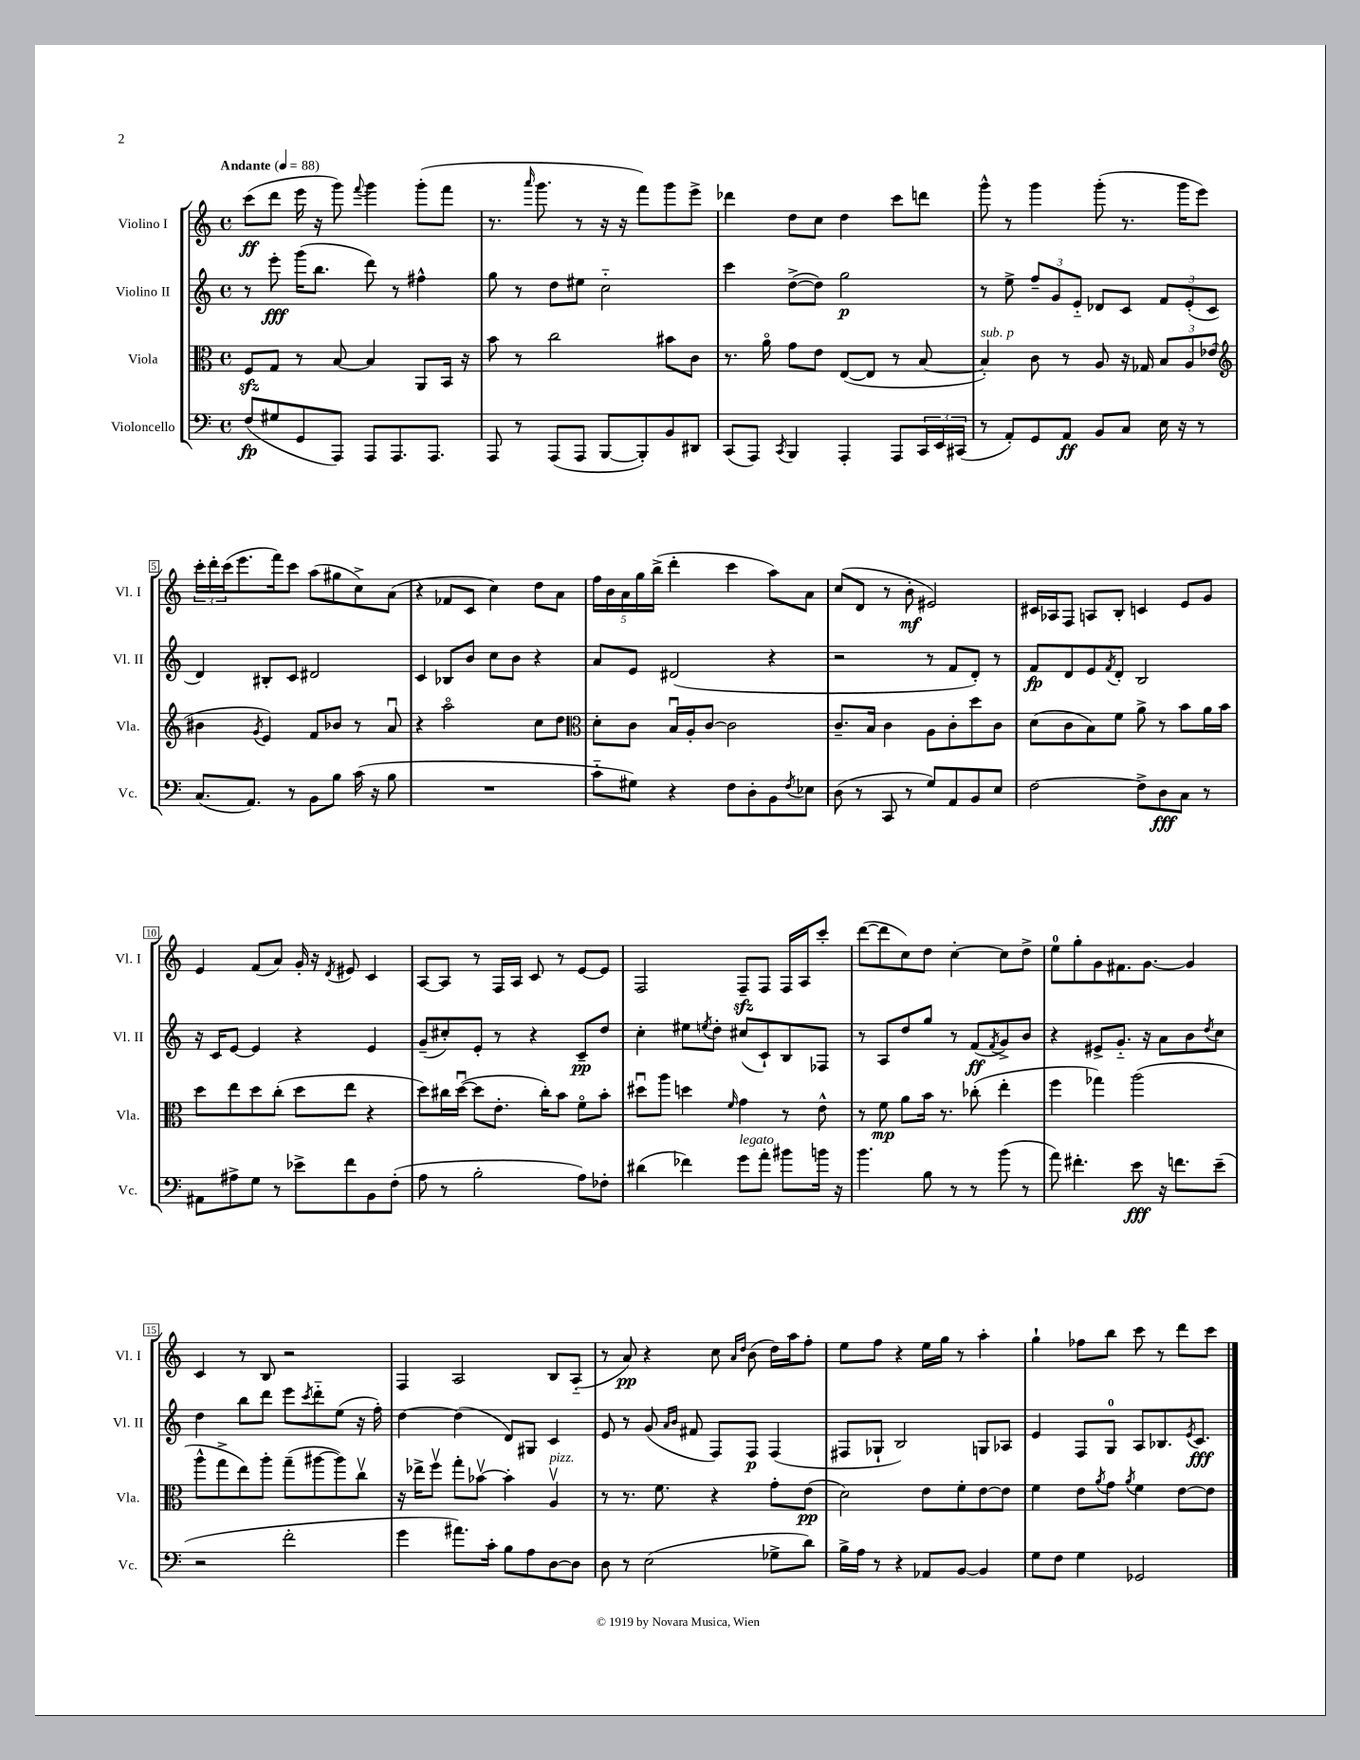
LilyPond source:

<<
\new StaffGroup <<
\new Staff = "s0" \with { instrumentName = "Violino I" shortInstrumentName = "Vl. I" } {
    \clef treble \key c \major \defaultTimeSignature \time 4/4 \tempo "Andante" 4 = 88
    c'''8\ff( d'''8 e'''16 r16 g'''8) \appoggiatura { f'''8 } g'''4 g'''8-.( f'''8 |
    r8. \grace { a'''16 } g'''8. r8 r16 r16 f'''8) g'''8 e'''8-> |
    des'''4 d''8 c''8 d''4 c'''8 d'''8 |
    g'''8-^ r8 g'''4 g'''8-.( r8. g'''16 e'''8) |
    \tuplet 3/2 { c'''16-. d'''16-. c'''16( } e'''8. f'''16) c'''8 a''8( gis''8 c''8->) a'8( |
    r4 fes'8 c'8 c''4) d''8 a'8 |
    \tuplet 5/4 { f''16 b'16 a'16 g''16 b''16->( } d'''4-. c'''4 a''8) a'8 |
    c''8( d'8 r8 b'8-.\mf eis'2) |
    cis'16 aes16 f8 a8 b8-. c'4 e'8 g'8 |
    e'4 f'8( a'8) g'16-. r16 \acciaccatura { d'8 } eis'8 c'4 |
    a8~ a8 r8 f16 a16 c'8 r8 e'8~ e'8 |
    f2 f8--\sfz f8 f16 a16 c'''8-. |
    d'''8~( d'''8 c''8) d''8 c''4~-. c''8 d''8-> |
    e''8-0 g''8-. g'8 fis'8. g'8.~ g'4 |
    c'4 r8 b8 r2 |
    f4 a2 b8 a8-_( |
    r8 a'8\pp) r4 c''8 \grace { a'16 d''16 } b'8( d''16) a''16 f''8-. |
    e''8 f''8 r4 e''16 g''16 r8 a''4-. |
    g''4-! fes''8 b''8 c'''8 r8 d'''8 c'''8 \bar "|." |
}
\new Staff = "s1" \with { instrumentName = "Violino II" shortInstrumentName = "Vl. II" } {
    \clef treble \key c \major \defaultTimeSignature \time 4/4
    r8 e'''8-.\fff g'''16( b''8. d'''8) r8 fis''4-^ |
    g''8 r8 d''8 eis''8 c''2-_ |
    c'''4 d''8~->( d''8) g''2\p |
    r8 e''8-> \tuplet 3/2 { f''8-- g'8 e'8-_ } des'8 c'8 \tuplet 3/2 { f'8 e'8-.( c'8 } |
    d'4) bis8-. c'8 dis'2 |
    c'4 bes8 b'8 c''8 b'8 r4 |
    a'8 e'8 dis'2( r4 |
    r2 r8 f'8 d'8-.) r8 |
    f'8\fp d'8 e'8 \acciaccatura { f'8 } d'8-. b2 |
    r16 c'16 e'8~ e'4 r4 e'4 |
    g'8--( cis''8-.) e'8-. r8 r4 c'8--\pp d''8 |
    c''4-. eis''8 \acciaccatura { e''8 } d''8-. cis''8( c'8-!) b8 fes8 |
    r8 a8 d''8 g''8 r8 f'8\ff( \acciaccatura { f'8 } g'8->) b'8 |
    r4 eis'8-> g'8.-_ r16 a'8 b'8 \acciaccatura { d''8 } c''8 |
    d''4 b''8 d'''8 e'''8 \acciaccatura { c'''8 } d'''8-_ e''8( r16 f''16-.) |
    d''4~ d''4( d'8) gis8 c'4 |
    e'8 r8 g'8( \grace { a'16 b'16 } fis'8 f8) f8\p f4( |
    fis8 ges8-! b2) g8 aes8 |
    e'4 f8 g8-0 a8 bes8. \acciaccatura { e'8 } c'8.\fff \bar "|." |
}
\new Staff = "s2" \with { instrumentName = "Viola" shortInstrumentName = "Vla." } {
    \clef alto \key c \major \defaultTimeSignature \time 4/4
    f8\sfz g8 r8 b8~ b4 a,8 b,16 r16 |
    b'8 r8 c''2 bis'8 c'8 |
    r8. a'16\flageolet g'8 e'8 e8~( e8 r8 b8~ |
    b4-.^\markup { \italic "sub. p" }) c'8 r8 a8 r16 ges16 \tuplet 3/2 { b8 a8 ees'8( } |
    \clef treble bis'4 \acciaccatura { g'8 } e'4) f'8 bes'8 r8 a'8\downbow |
    r4 a''2\flageolet c''8 d''8 |
    \clef alto d'8-. c'8 b16\downbow a16-. c'8~ c'2 |
    c'8.-- b16 c'4 a8 c'8-. d''8 c'8 |
    d'8( c'8 b8) f'8 a'8-> r8 b'8 a'16 b'16 |
    d''8 e''8 d''8 c''8-.( d''8 e''8 r4 |
    d''8) cis''16 d''16~\downbow( d''8 e'8.-. cis''16-.) b'8 f'8\flageolet b'8-. |
    dis''8\downbow a''8 d''4 \grace { f'16 } g'4 r8 e'8-^ |
    r8 f'8\mp a'8 b'16 r8. ces''8-.( e''4-. |
    f''4 ges''4) a''2( |
    a''8-^ g''8-> e''8) a''8-. g''8--( ais''8~ ais''8) c''8\upbow |
    r16 ees''16-> f''8\upbow g''8-. bes'8~\upbow bes'4-. a4\upbow^\markup { \italic "pizz." } |
    r8 r8. f'8. r4 g'8-. e'8\pp( |
    d'2) e'8 f'8-. e'8~ e'8 |
    f'4 e'8 \acciaccatura { a'8 } g'8 \acciaccatura { a'8 } f'4 e'8~ e'8 \bar "|." |
}
\new Staff = "s3" \with { instrumentName = "Violoncello" shortInstrumentName = "Vc." } {
    \clef bass \key c \major \defaultTimeSignature \time 4/4
    f8\fp( gis8 g,8 a,,8) a,,8 a,,8. a,,8. |
    a,,8 r8 a,,8( a,,8 b,,8~ b,,8-.) b,8 dis,8 |
    c,8( a,,8) \acciaccatura { c,8 } b,,4 a,,4-. a,,8 \tuplet 3/2 { c,16 e,16 cis,16( } |
    r8 a,8-.) g,8 a,8\ff b,8 c8 e16 r16 r8 |
    c8.( a,8.) r8 b,8 b8 c'16( r16 b8 |
    R1 |
    c'8-_ gis8) r4 f8 d8-. b,8 \acciaccatura { f8 } ees8 |
    d8( r8 c,8 r8 g8) a,8 b,8 e8 |
    f2~ f8-> d8\fff c8 r8 |
    ais,8 ais8-> g8 r8 ees'8-> f'8 b,8 f8-.( |
    a8 r8 b2-. a8) fes8-. |
    dis'4( fes'4) g'8^\markup { \italic "legato" } a'8-. bis'8 b'16 r16 |
    b'4. b8 r8 r8 b'8( r8 |
    a'8) fis'4.-. e'8\fff r16 f'8. e'8--( |
    r2 f'2-. |
    g'4 ais'8.) c'16-. b8 a8 d8~ d8 |
    d8 r8 e2( ges8-> d'8) |
    b16-> a16 r8 r4 aes,8 b,8~ b,4 |
    g8 f8 g4 ges,2 \bar "|." |
}
>>
>>
\layout { \context { \Score \override BarNumber.stencil = #(make-stencil-boxer 0.1 0.3 ly:text-interface::print) } }
